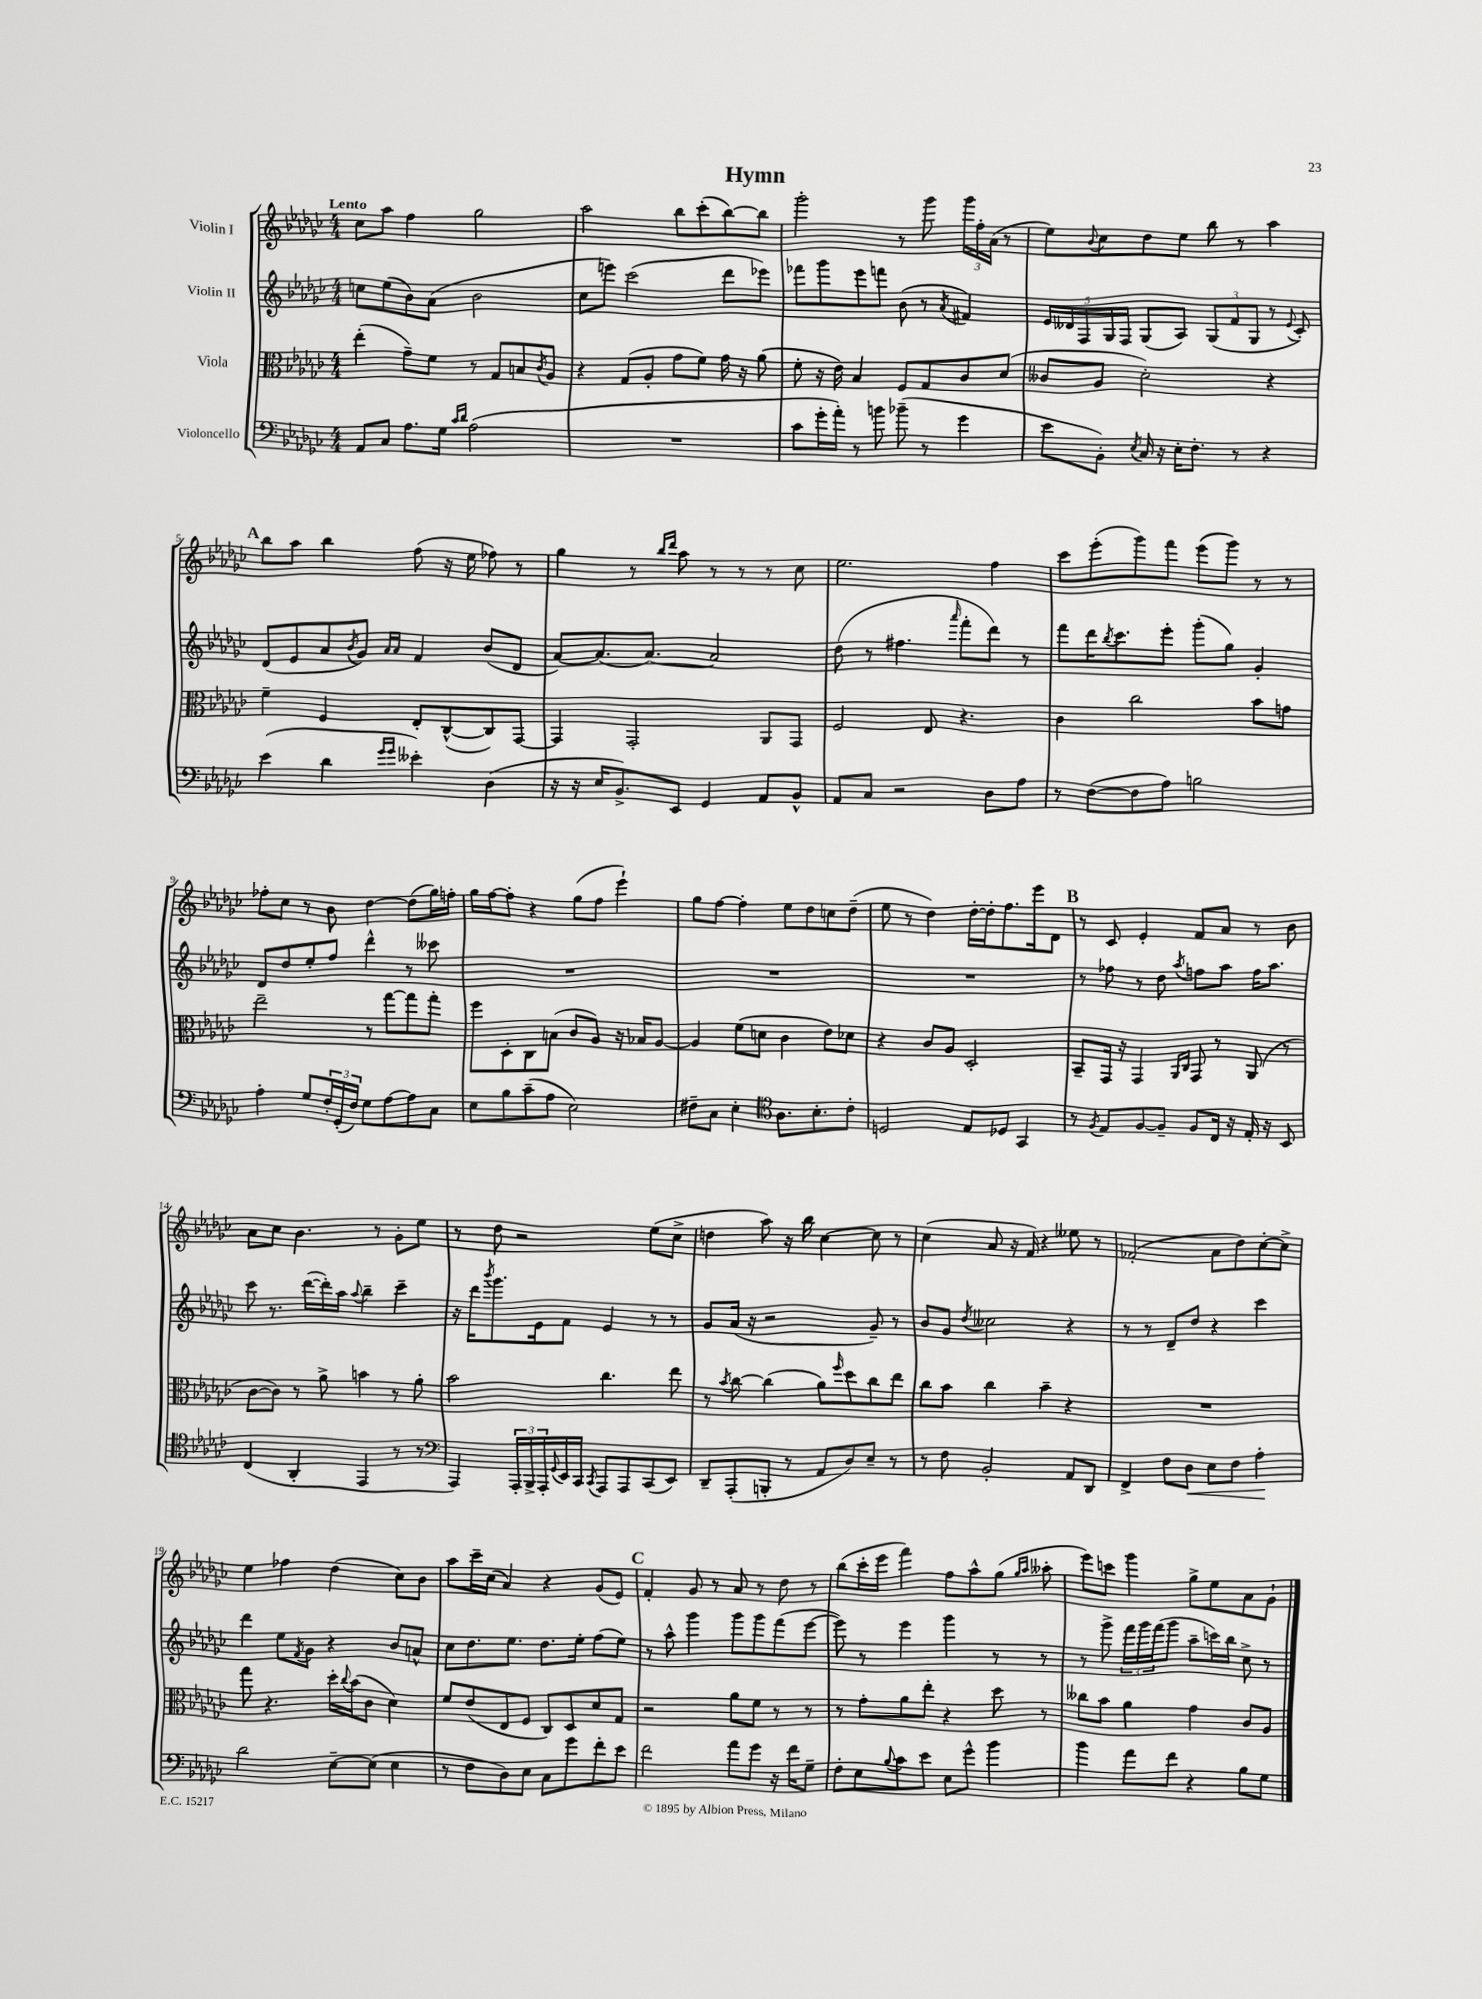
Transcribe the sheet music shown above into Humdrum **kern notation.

**kern	**kern	**kern	**kern
*staff4	*staff3	*staff2	*staff1
*clefF4	*clefC3	*clefG2	*clefG2
*k[b-e-a-d-g-c-]	*k[b-e-a-d-g-c-]	*k[b-e-a-d-g-c-]	*k[b-e-a-d-g-c-]
*M4/4	*M4/4	*M4/4	*M4/4
8AA-	(4ee-'	8cc	8cc-
8C-	.	(8ee-	8aa-
8.A-	8g-~)	8b-)	4ff
.	8f	(8a-	.
16G-	.	.	.
16qqc-	.	.	.
16qqd-	.	.	.
(2A-	8r	2b-	2gg-
.	8G-	.	.
.	8B	.	.
.	8qc-	.	.
.	8A-	.	.
=	=	=	=
1r	4r	8cc-	2aa-
.	.	8eee)	.
.	(8G-	(2ccc-	.
.	8A-'	.	.
.	8g-	.	8bb-
.	8f)	.	(8ccc-'
.	16g-	8ddd-	[8bb-)
.	16r	.	.
.	(8a-	8eee-)	8bb-]
=	=	=	=
8c-	8f'	8fff-	2ggg-'
16g-'	16r	8ggg-	.
16a-')	16e-)	.	.
8r	4B-	8eee-	.
8b	.	8fff	.
(8b-~	8F	(8b-	8r
8r	8G-	8r	8ggg-
.	.	8qa-	.
4g-	8c-	4f#)	24ggg-
.	.	.	24ff'
.	.	.	(24a-
.	(8d-	.	8r
=	=	=	=
8e-	8c--	20e-	8ee-)
.	.	20d--	.
.	.	20F	.
.	.	.	8qqb-
8BB-')	8A-	.	8cc-
.	.	20G-	.
.	.	20F	.
8qE-	.	.	.
16C-	2d-')	(8G-	8dd-
16r	.	.	.
16E-'	.	8A-)	8ee-
8.F'	.	.	.
.	.	(12G-	8bb-
.	.	12f	.
8r	.	.	8r
.	.	12G-	.
4r	4r	8r	4aa-
.	.	8qqe-	.
.	.	8c-')	.
=	=	=	=
(4e-	4f~	(8d-	8bb-
.	.	8e-	8aa-
4d-	4F	8a-	4bb-
.	.	8qb-	.
.	.	8g-)	.
16qqg-	.	16qqa-	.
16qqg-	.	16qqa-	.
4e--')	8E-'	4f	(8ff
.	([8C-^^	.	16r
.	.	.	16ee-
(4D-	8C-])	(8b-	8ff-)
.	[8GG-	8d-	8r
=	=	=	=
16r	4GG-]	[8a-)	4gg-
16r	.	.	.
16E-	.	(8.a-]	.
8.BB-^)	.	.	.
.	2GG-'	.	8r
.	.	[8.a-)	.
.	.	.	16qqbb-
.	.	.	16qqddd-
8EE-	.	.	8aa-
4GG-	.	2a-]	8r
.	.	.	8r
8AA-	8AA-	.	8r
8BB-^^	8GG-	.	8cc-
=	=	=	=
8AA-	2F	(8dd-	2.ee-
8C-	.	8r	.
2r	.	4.ff#	.
.	8E-	.	.
.	.	16qqaaa-	.
.	4.r	8fff'	.
8D-	.	8ddd-)	4ff
8A-	.	8r	.
=	=	=	=
8r	4c-	8fff	8ccc-
([8F	.	16ddd-	(8eee-'
.	.	8qbb-	.
.	.	8.ccc-	.
8F]	2cc-	.	8ggg-)
8A-)	.	8eee-'	8fff
2B	.	(8ggg-'	(8eee-
.	.	8gg-)	8ggg-)
.	8b-	4g-'	8r
.	8g	.	8r
=	=	=	=
4A-'	2ee-~	8d-	8ff-'
.	.	8dd-	8cc-
8G-	.	8ee-'	8r
24F'	.	8ff	8b-
(24GG-'	.	.	.
24F)	.	.	.
8G-	8r	4ddd-^^	[4dd-
[8A-	[8gg-	.	.
8A-]	8gg-]	8r	(8dd-]
8C-	8gg-'	8ccc--	16gg-)
.	.	.	16ff'
=	=	=	=
8E-	8ff	1r	16gg-
.	.	.	[16ff
8B-	8D-'	.	8ff']
(8c-~	8C-	.	4r
8A-	(8B	.	.
2E-)	8c-	.	(8gg-
.	8A-)	.	8ff
.	16r	.	4eee-`)
.	16B-	.	.
.	[8A-	.	.
=	=	=	=
8F#~	4A-]	1r	8gg-
8C-	.	.	[8ff
4E-'	(8f	.	4ff']
.	8d	.	.
*clefC4	*	*	*
8.A-	4c-	.	8ee-
.	.	.	8dd-
8.B-'	.	.	.
.	8e-)	.	8cc
8c-'	8d-	.	(8dd-~
=	=	=	=
2D	4r	1r	8ee-
.	.	.	8r
.	8c-	.	4dd-)
.	8A-	.	.
8E-	2D-'	.	[16dd-'
.	.	.	16dd-']
8D-	.	.	8.ff
4GG-	.	.	.
.	.	.	16eee-
.	.	.	8d-
=	=	=	=
8r	8BB-~	8r	8r
8qF	.	.	.
8E-	16GG-	8ff-	8c-
.	16r	.	.
[8F	4GG-	8r	4e-'
8F~]	.	8dd-	.
.	16qqAA-	.	.
.	16qqC-	8qaa-	.
8F	8GG-	8ff	8f
16C-	8r	8aa-	8a-
16r	.	.	.
16E-'	(8AA-	16ff	8r
16r	.	8.aa-	.
8BB-	8r	.	8b-
=	=	=	=
(4C-	[8c-	8ccc-	8a-
.	8c-])	8.r	8cc-
4AA-'	8r	.	4.b-
.	.	([16ddd-	.
.	8a-^	16ddd-'])	.
.	.	16aa-	.
.	.	8qqaa-	.
4EE-	4b	4bb-~	.
.	.	.	8r
8r	8r	4ccc-~	8g-'
8r	8a-'	.	8ee-
=	=	=	=
*clefF4	*	*	*
4AAA-)	2b-	16r	8r
.	.	16ddd-	.
.	.	8qbbb-	.
.	.	8.ggg-	8dd-
24AAA-'	.	.	2r
24BBB-^	.	.	.
.	.	16e-	.
24AAA-'	.	.	.
8qqGG-	.	.	.
16EE-	.	8f	.
16CC-	.	.	.
8qCC-	.	.	.
8AAA-	4.cc-	4e-	.
8AAA-	.	.	.
(8CC-	.	8r	(8ee-
8EE-)	8ee-	8r	8cc-^
=	=	=	=
8DD-~	8r	8g-	4dd
.	8qb-	.	.
(8AAA-'	[8cc-	(16a-	.
.	.	16r	.
8BBB'	(4cc-]	2r	8aa-)
8r	.	.	16r
.	.	.	16bb-
8AA-	8a-)	.	[4cc-
.	16qqff	.	.
8D-)	8dd-	.	.
8E-~	8cc-	8g-~)	8cc-]
8r	8ee-	8r	8r
=	=	=	=
8r	8cc-	8b-	(4cc-
8F	8b-	8g-	.
.	.	8qdd-	.
2BB-'	4cc-	2cc--	8a-
.	.	.	16r
.	.	.	16f)
.	4b-~	.	4r
8AA-	4r	4r	8ee--
8DD-	.	.	8r
=	=	=	=
4FF^	1r	8r	(2f-'
.	.	8r	.
8F	.	8d-~	.
8D-	.	8dd-	.
8E-	.	4r	8a-
8F	.	.	8dd-)
4A-'	.	4ccc-	[8cc-'
.	.	.	8cc-^]
=	=	=	=
2d-	8gg-	4ddd-	4ee-
.	4.r	.	.
.	.	8ee-	4ff-
.	.	8qf	.
.	.	8g-	.
[8E-~	16dd-'	4r	(4dd-
.	8qqcc-	.	.
.	(16b-	.	.
(8E-]	8c-	.	.
4E-	4d-)	8b-	8cc-)
.	.	8a^^	8b-
=	=	=	=
8r	8f	8cc-	8aa-
8F	(8e-	8.dd-	16ccc-~
.	.	.	(16cc-
8D-)	8E-	.	4a-)
.	.	8.ee-	.
8E-	8F	.	.
8C-	8C-)	8.dd-	4r
8g-	8D-	.	.
.	.	16ee-'	.
8f'	8d-	(8ff	(8g-
8e-	8G-	8ee-)	8e-)
=	=	=	=
2f	2r	8r	4f'
.	.	8aa-^^	.
.	.	4ggg-	8g-
.	.	.	8r
8a-	8a-	8ggg-	8a-
8g-	8f	8ggg-	8r
16r	8r	(8fff	8dd-
16f	.	.	.
8G-~	8r	[8eee-	8r
=	=	=	=
8F'	8r	8eee-])	(8bb-
8E-	8g-'	8r	16ccc-'
.	.	.	16eee-
8qqB-	.	.	.
8c-	8a-	4eee-	4fff)
8e-	8ee-'	.	.
8E-	4r	4ggg-	8ff
8g-^^	.	.	8aa-^^
4b-	8dd-	8r	(8gg-
.	.	.	16qqgg-
.	.	.	16qqaa-
.	8r	8r	8aa--'
=	=	=	=
4b-	8cc--	8r	8eee-)
.	8b-	8ggg-^	8ccc
8a-	4a-	24fff	4ggg-
.	.	24ggg-	.
.	.	(24fff	.
8f	.	8ggg-	.
4r	4g-	8aa-~	8gg-^
.	.	16ccc)	8ee-
.	.	16bb-	.
8B-	8c-	8cc-^	8a-
8G-	8A-	8r	8g-`
==	==	==	==
*-	*-	*-	*-
